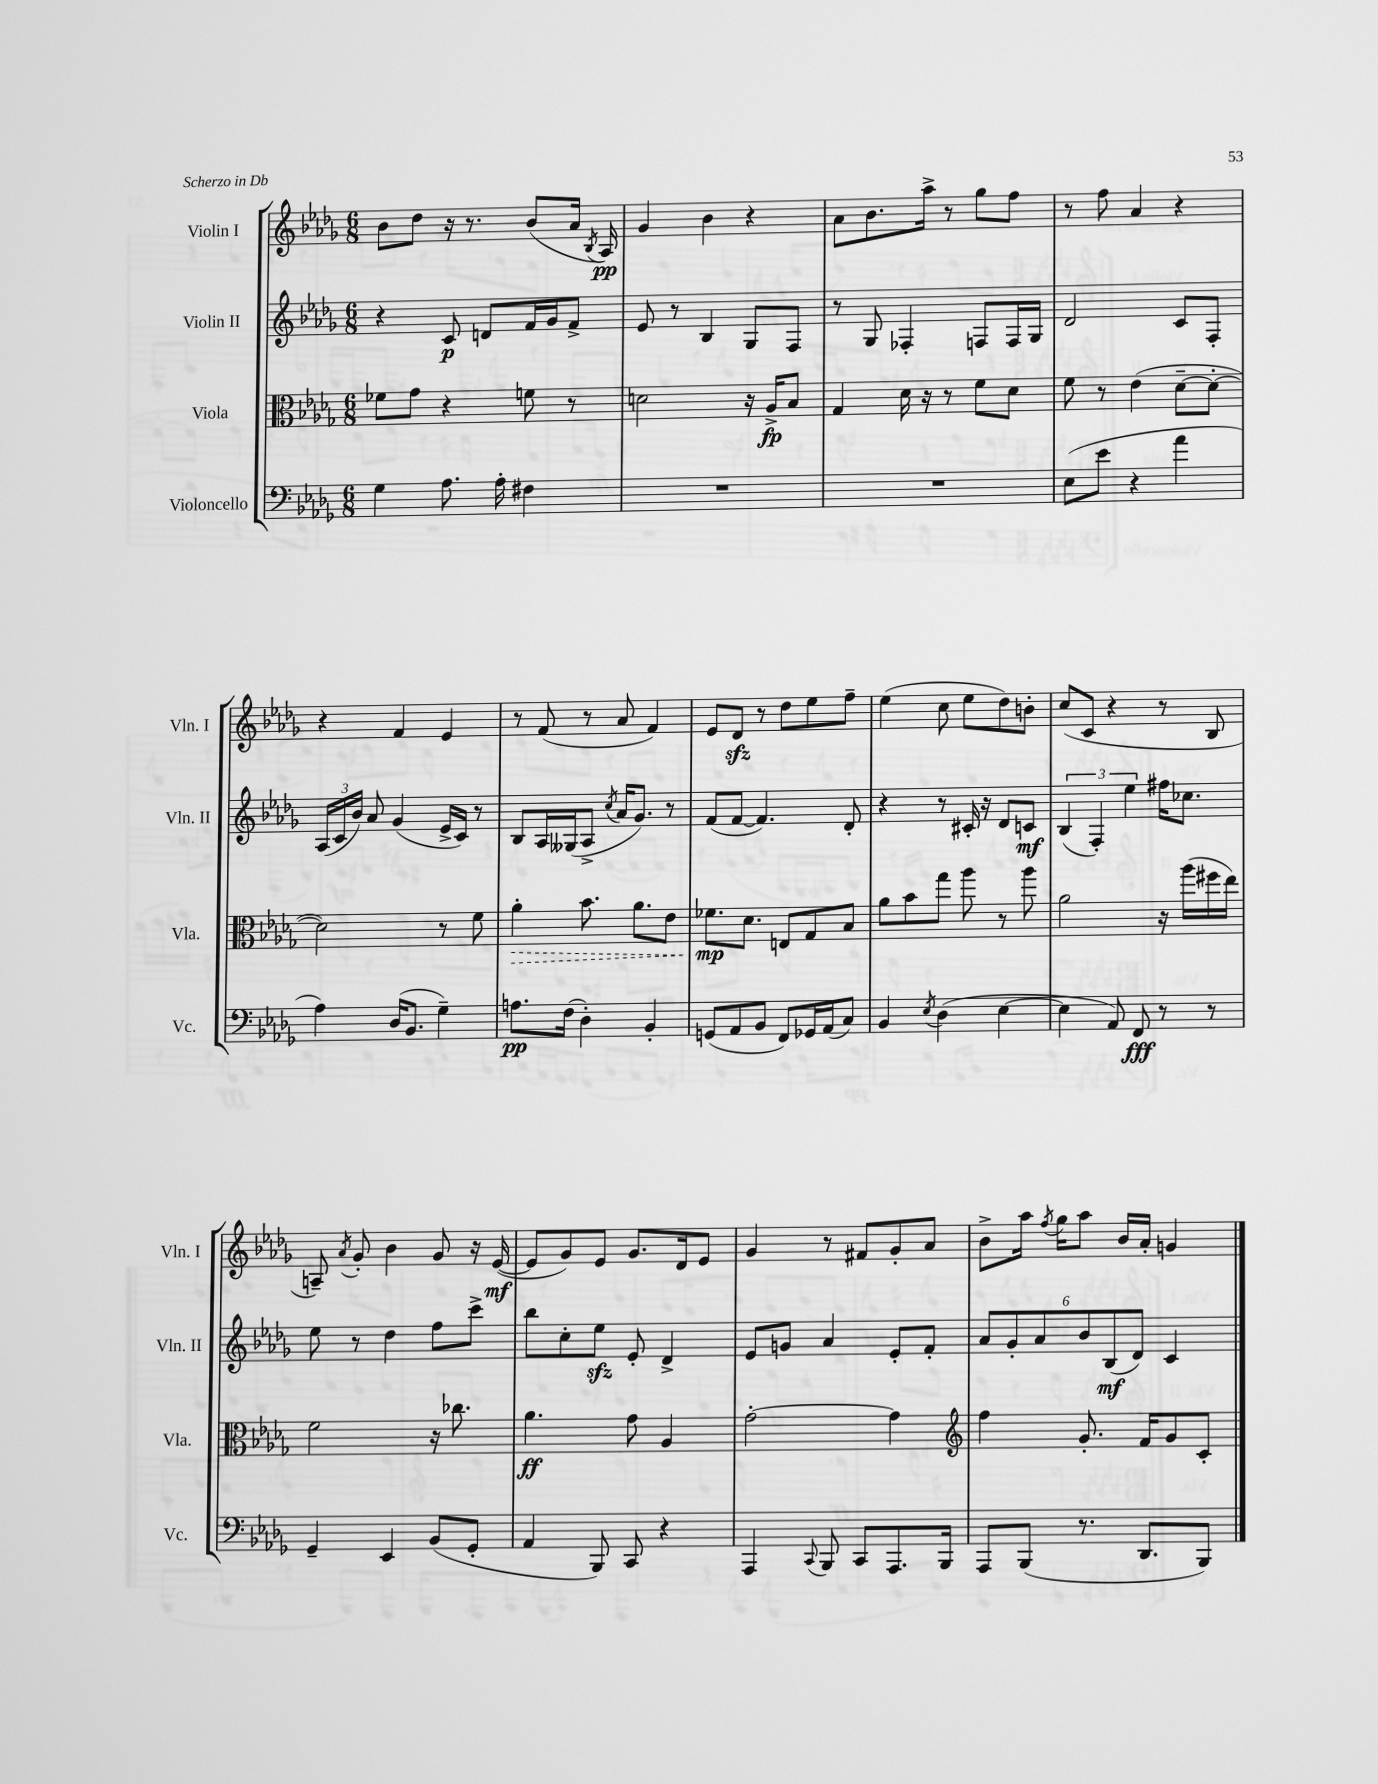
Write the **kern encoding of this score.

**kern	**kern	**kern	**kern
*staff4	*staff3	*staff2	*staff1
*clefF4	*clefC3	*clefG2	*clefG2
*k[b-e-a-d-g-]	*k[b-e-a-d-g-]	*k[b-e-a-d-g-]	*k[b-e-a-d-g-]
*M6/8	*M6/8	*M6/8	*M6/8
4G-	8f-	4r	8b-
.	8g-	.	8dd-
8.A-	4r	8c	16r
.	.	.	8.r
.	.	8d	.
16A-'	.	.	.
4F#	8f	16f	(8b-
.	.	16g-	.
.	8r	8f^	16a-
.	.	.	8qB-
.	.	.	16A-)
=	=	=	=
2.r	2d	8e-	4g-
.	.	8r	.
.	.	4B-	4b-
.	16r	8G-	4r
.	16A-^	.	.
.	8B-	8F	.
=	=	=	=
2.r	4G-	8r	8a-
.	.	8G-	8.b-
.	16d-	4F-'	.
.	16r	.	16aa-^
.	8r	.	8r
.	8f	8F	8gg-
.	8d-	16F	8ff
.	.	16G-	.
=	=	=	=
(8E-	8f	2d-	8r
8e-	8r	.	8ff
4r	(4e-	.	4a-
4a-	[8d-~	8c	4r
.	8d-'_	8F'	.
=	=	=	=
4A-)	2d-])	(24A-	4r
.	.	24c	.
.	.	24b-)	.
.	.	8a-	.
(16D-	.	(4g-	4f
8.BB-	.	.	.
4G-~)	8r	16e-^	4e-
.	.	16c)	.
.	8f	8r	.
=	=	=	=
8.A	4a-'	8B-	8r
.	.	16A-	(8f
(16F	.	(16G--	.
4D-')	8.b-	8A-^	8r
.	.	8qcc	.
.	.	16a-	8a-
.	8.a-	8.g-)	.
4BB-'	.	.	4f)
.	8e-	8r	.
=	=	=	=
(8GG	8.f-	(8f	8e-
8AA-	.	[8f	8d-
.	8.d-	.	.
8BB-	.	4.f])	8r
8FF)	8E	.	8dd-
16GG-	8G-	.	8ee-
(16AA-	.	.	.
8C)	8B-	8d-'	8ff~
=	=	=	=
4BB-	8a-	4r	(4ee-
.	8b-	.	.
8qE-	.	.	.
(4D-	8gg-	8r	8cc
.	8aa-	16c#'	8ee-
.	.	16r	.
[4E-	8r	8d-	8dd-)
.	8aa-	8c	8b'
=	=	=	=
4E-]	2a-	(6B-	(8cc
.	.	.	8c
.	.	6F')	.
8AA-)	.	.	4r
.	.	6ee-	.
8FF	.	.	.
8r	16r	16ff#	8r
.	(16aa-	8.cc-	.
8r	16ff#	.	8B-
.	16ee-)	.	.
=	=	=	=
4GG-~	2f	8ee-	8A~)
.	.	.	8qa-
.	.	8r	8g-'
4EE-	.	4dd-	4b-
(8BB-	16r	8ff	8g-
.	8.cc-	.	.
8GG-'	.	8ccc^	16r
.	.	.	([16e-
=	=	=	=
4AA-	4.a-	8bb-	8e-]
.	.	8cc'	8g-)
8BBB-)	.	8ee-	8e-
8CC	8g-	8e-'	8.g-
4r	4A-	4d-^	.
.	.	.	16d-
.	.	.	8e-
=	=	=	=
4AAA-	[2g-'	8e-	4g-
.	.	8g	.
8qqCC	.	.	.
8BBB-	.	4a-	8r
8CC	.	.	8f#
8.AAA-	4g-]	8e-'	8g-'
.	.	8f'	8a-
16BBB-	.	.	.
=	=	=	=
*	*clefG2	*	*
8AAA-	4ff	12a-	8b-^
.	.	12g-'	.
(8BBB-	.	.	16aa-
.	.	12a-	.
.	.	.	8qff
.	.	.	16gg-
8.r	8.g-'	12b-	8aa-
.	.	(12B-	.
.	.	.	16b-
.	.	12d-)	.
8.DD-	16f	.	16a-'
.	8g-	4c	4g
8BBB-)	8c'	.	.
==	==	==	==
*-	*-	*-	*-
